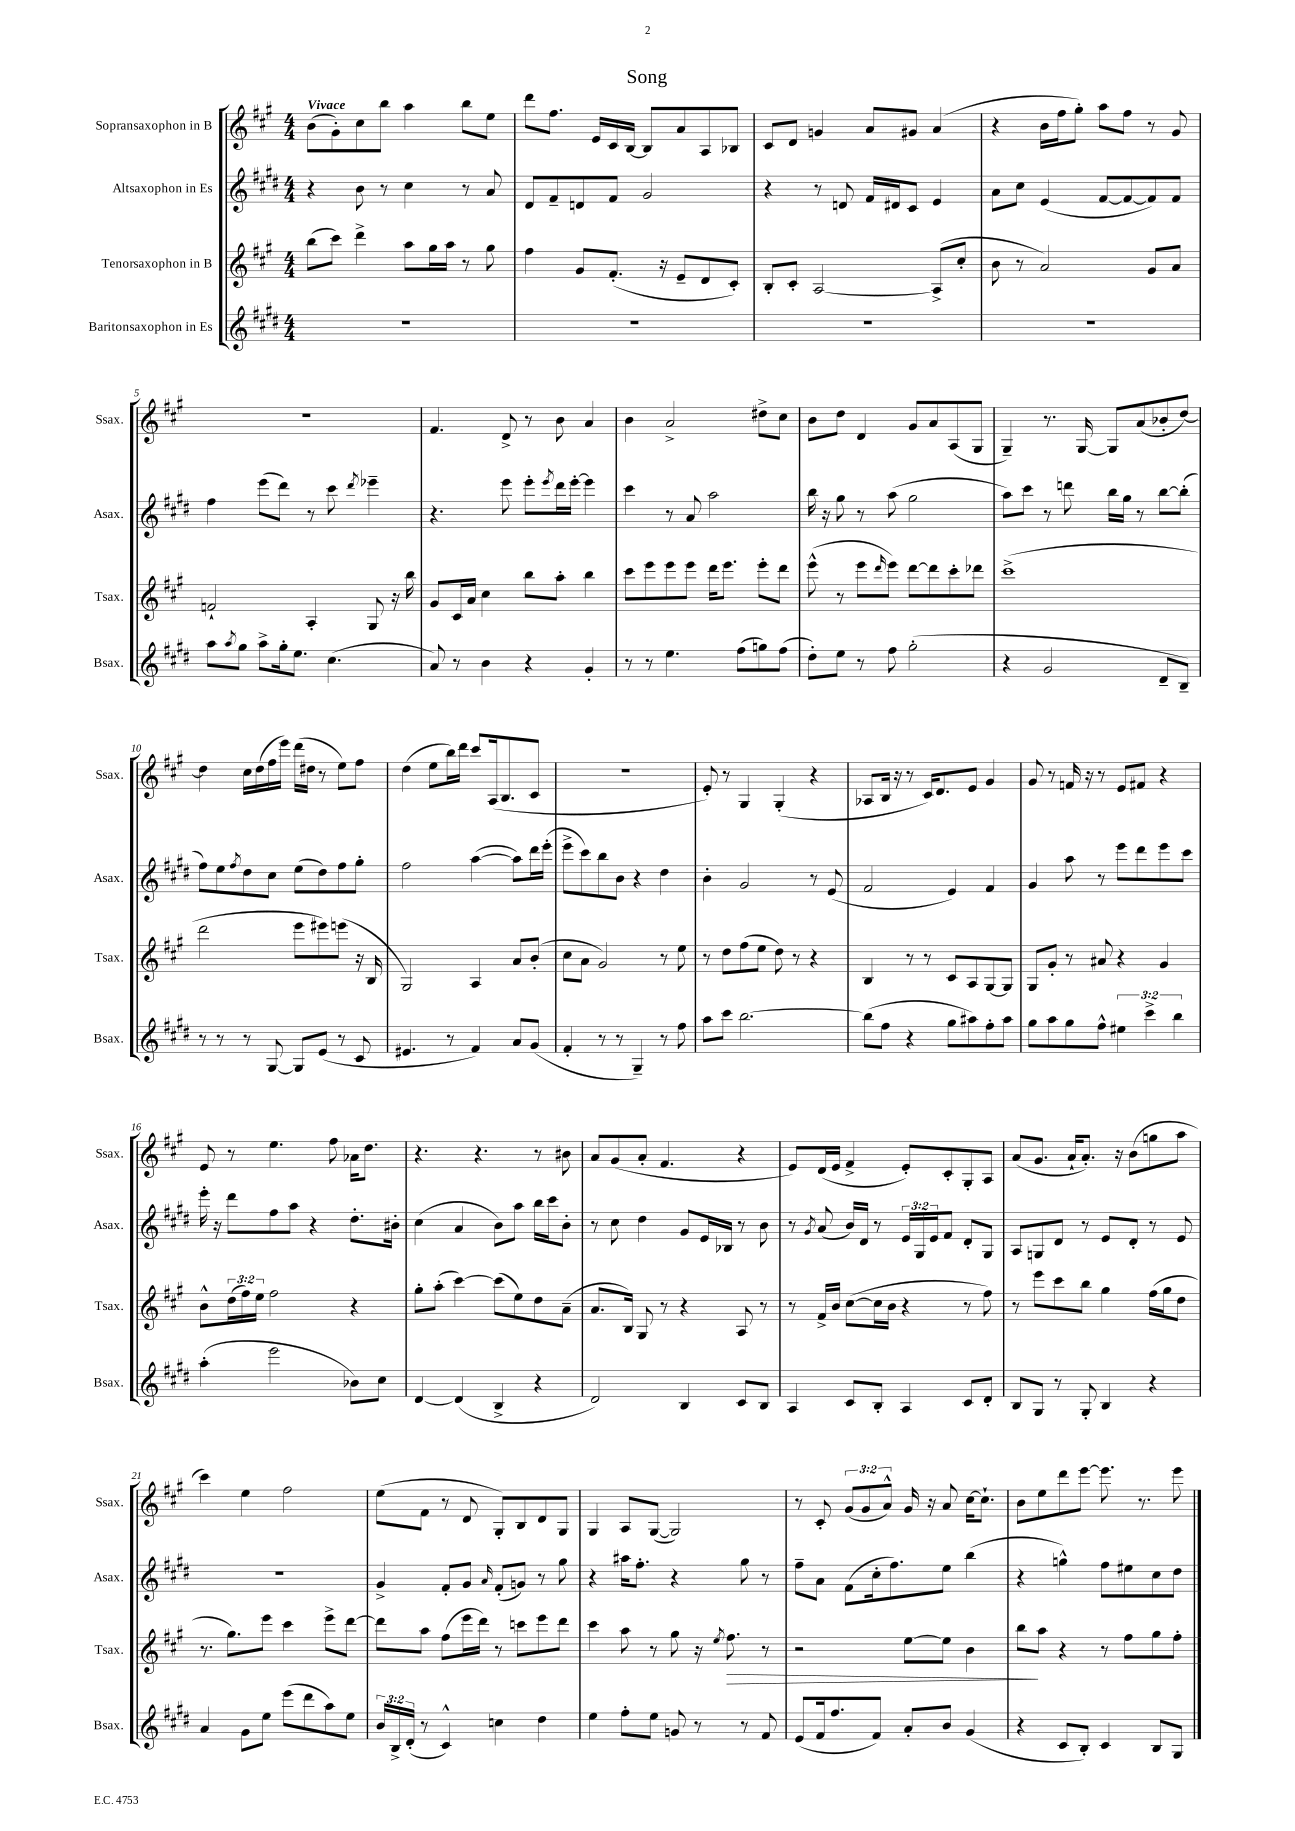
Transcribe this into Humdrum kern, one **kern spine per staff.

**kern	**kern	**kern	**kern
*staff4	*staff3	*staff2	*staff1
*clefG2	*clefG2	*clefG2	*clefG2
*k[f#c#g#d#]	*k[f#c#g#]	*k[f#c#g#d#]	*k[f#c#g#]
*M4/4	*M4/4	*M4/4	*M4/4
1r	(8bb	4r	(8b
.	8ccc#)	.	8g#')
.	4ddd^	8b	8cc#
.	.	8r	8bb
.	8aa	4cc#	4aa
.	16gg#	.	.
.	16aa	.	.
.	8r	8r	8bb
.	8gg#	8a	8ee
=	=	=	=
1r	4ff#	8d#	8ddd
.	.	8f#~	8.ff#
.	8g#	8d	.
.	.	.	16e
.	(8.f#'	8f#	16c#
.	.	.	[16B
.	.	2g#	8B]
.	16r	.	.
.	8e~	.	8a
.	8d	.	8A
.	8c#')	.	8B-
=	=	=	=
1r	8B'	4r	8c#
.	8c#'	.	8d
.	[2A	8r	4g
.	.	8d	.
.	.	16f#	8a
.	.	16d#	.
.	.	8c#	8g#
.	(8A^]	4e	(4a
.	8cc#'	.	.
=	=	=	=
1r	8b	8a	4r
.	8r	8cc#	.
.	2a)	(4e	16b
.	.	.	16ff#
.	.	.	8gg#')
.	.	[8f#	8aa
.	.	8f#_	8ff#
.	8g#	8f#])	8r
.	8a	8f#	8g#
=	=	=	=
8aa	2f`	4ff#	1r
8qaa	.	.	.
8gg#	.	.	.
8aa^	.	(8eee	.
16gg#'	.	8ddd#)	.
8.ee	.	.	.
.	4A'	8r	.
(4.cc#	.	8ccc#	.
.	.	8qddd#	.
.	8G#	4eee-~	.
.	16r	.	.
.	16bb	.	.
=	=	=	=
8a)	8g#	4.r	4.f#
8r	16c#	.	.
.	16a	.	.
4b	4cc#	.	.
.	.	8eee	8d^
4r	8bb	8eee'	8r
.	.	8qeee	.
.	8aa'	16ddd#	8b
.	.	[16eee'	.
4g#'	4bb	4eee]	4a
=	=	=	=
8r	8ccc#	4ccc#	4b
8r	8eee	.	.
4.ee	8eee	8r	2a^
.	8eee	8a	.
.	16ddd	2aa	.
.	8.eee	.	.
(8ff#	.	.	.
8gg)	8eee'	.	8dd#^
(8ff#	8ddd	.	8cc#
=	=	=	=
8dd#')	(8eee^^	16bb	8b
.	.	16r	.
8ee	8r	8gg#	8dd
8r	8eee	8r	4d
.	16qqddd	.	.
8ff#	8eee)	(8aa	.
(2gg#'	[8ddd	2gg#	8g#
.	8ddd]	.	8a
.	8ccc#'	.	(8A
.	8ddd-	.	8G#
=	=	=	=
4r	(1ccc#^	8aa)	4G#~)
.	.	8ccc#	.
2g#	.	8r	8.r
.	.	8ddd	.
.	.	.	[16G#
.	.	16bb	8G#]
.	.	16gg#	.
.	.	8r	(8a
8d#~	.	[8bb	8b-'
8B~)	.	(8bb']	[8dd)
=	=	=	=
8r	2ddd	8ff#)	4dd]
8r	.	8ee	.
.	.	8qff#	.
8r	.	8dd#	16cc#
.	.	.	(16dd
[8G#	.	8cc#	16ff#
.	.	.	16eee)
8G#]	8eee	(8ee	(16ddd
.	.	.	16dd#
(8e	8eee#)	8dd#)	8r
8r	(8eee	8ff#	8ee)
8c#	16r	8gg#'	8ff#
.	16B	.	.
=	=	=	=
4.e#	2G#)	2ff#	(4dd
.	.	.	8ee
8r	.	.	16bb)
.	.	.	16ddd
4f#)	4A	([4aa	8ccc#
.	.	.	(16A
.	.	.	8.B
8a	8a	8aa])	.
(8g#	(8b'	16ddd#	8c#
.	.	(16eee'	.
=	=	=	=
4f#'	8cc#	8eee^	1r
.	8a	8ccc#)	.
8r	2g#)	8bb	.
8r	.	8b	.
4G#~)	.	4r	.
8r	8r	4dd#	.
8ff#	8ee	.	.
=	=	=	=
8aa	8r	4b'	8e')
8ccc#	8dd	.	8r
[2.bb	(8ff#	2g#	4G#
.	8ee	.	.
.	8dd)	.	(4G#'
.	8r	.	.
.	4r	8r	4r
.	.	(8e	.
=	=	=	=
(8bb]	4B	2f#	8A-
8ff#	.	.	16B
.	.	.	16r
4r	8r	.	8r
.	8r	.	16c#)
.	.	.	8.d
8gg#	8c#	4e)	.
8aa#)	8A	.	8e
8ff#'	[8G#	4f#	4g#
8aa#	8G#]	.	.
=	=	=	=
8gg#	8G#	4g#	8g#
8aa	8g#'	.	8r
8gg#	8r	8aa	16f
.	.	.	16r
8ff#^^	8a#	8r	8r
6ee#	4r	8eee	8e
.	.	8ddd#	8f#
6ccc#^	.	.	.
.	4g#	8eee	4r
6bb	.	.	.
.	.	8ccc#	.
=	=	=	=
(4aa'	8b^^	16eee'	8e
.	.	16r	.
.	(24dd	8ddd#	8r
.	24ff#)	.	.
.	24ee	.	.
2eee	2ff#	8ff#	4.ee
.	.	8aa	.
.	.	4r	.
.	.	.	8ff#
8b-)	4r	8.dd#'	16a-
.	.	.	8.dd
8cc#	.	.	.
.	.	16b#'	.
=	=	=	=
[4d#	8gg#'	(4cc#	4.r
.	(8aa'	.	.
(4d#]	[4ccc#)	4a	.
.	.	.	4.r
4B^	(8ccc#]	8b)	.
.	8ee)	8aa	.
4r	8dd	16bb	8r
.	.	16ccc#	.
.	(8a~	8b'	8b#
=	=	=	=
2d#)	8.a	8r	8a
.	.	8cc#	(8g#
.	16B)	.	.
.	8G#	4dd#	8a'
.	8r	.	4.f#
4B	4r	8g#	.
.	.	16e	.
.	.	16B-	.
8c#	8A	8r	4r
8B	8r	8b	.
=	=	=	=
4A	8r	8r	8e)
.	.	8qg#	.
.	16f#^	(8a	(16d
.	16b	.	16e
8c#	([8cc#	16b)	4f#^
.	.	16d#	.
8B'	16cc#]	8r	.
.	16b	.	.
4A	4r	24e	8e')
.	.	24G#	.
.	.	24e	.
.	.	8f#	8c#'
8c#	8r	8d#'	8G#'
8d#'	8ff#)	8G#	8A
=	=	=	=
8B	8r	8A	(8a
8G#	8eee	8G	8.g#
8r	8ccc#	8d#	.
.	.	.	16a`
8G#'	8bb	8r	8.a')
4B	4gg#	8e	.
.	.	.	16r
.	.	8d#'	(8b
4r	(16ff#	8r	8gg
.	16gg#	.	.
.	8dd	8e	8aa
=	=	=	=
4a	8.r	1r	4ccc#)
.	8.gg#)	.	.
8g#	.	.	4ee
8ee	8eee	.	.
(8eee	4ccc#	.	2ff#
8ddd#	.	.	.
8aa)	8eee^	.	.
8ee	[8ddd	.	.
=	=	=	=
24b	8ddd]	4g#^	(8ee
24B^	.	.	.
(24d#'	.	.	.
8r	8aa	.	8f#
4c#^^)	(8ff#	8f#'	8r
.	16eee	8g#	8d
.	16ddd)	.	.
.	.	16qqa	.
4cc	8r	(8f#'	8G#')
.	8ccc	8g)	8B
4dd#	8eee	8r	8d
.	8ddd	8gg#	8G#
=	=	=	=
4ee	4ccc#	4r	4G#
8ff#'	8aa	16aa#	8A
.	.	8.ff#'	.
8ee	8r	.	([8G#
8g	8gg#	4r	2G#])
8r	16r	.	.
.	8qee	.	.
.	8.ff#	.	.
8r	.	8gg#	.
8f#	8r	8r	.
=	=	=	=
(8e	2r	8ff#~	8r
16f#	.	8a	8c#'
8.ff#	.	.	.
.	.	(8f#	(12g#
.	.	.	12g#
8f#)	.	16cc#'	.
.	.	.	12a^^)
.	.	8.ff#)	.
8a'	[8ee	.	16g#
.	.	.	16r
8b	8ee]	8ee	8a
(4g#	4b	(4bb	[16cc#
.	.	.	8.cc#`]
=	=	=	=
4r	8bb	4r	8b
.	8aa	.	8ee
8c#	4r	4gg^^)	8ddd
8B')	.	.	[8eee
4c#	8r	8ff#	8.eee]
.	8ff#	8ee#	.
.	.	.	8.r
8B	8gg#	8cc#	.
8G#	8ff#'	8dd#	8eee
==	==	==	==
*-	*-	*-	*-
